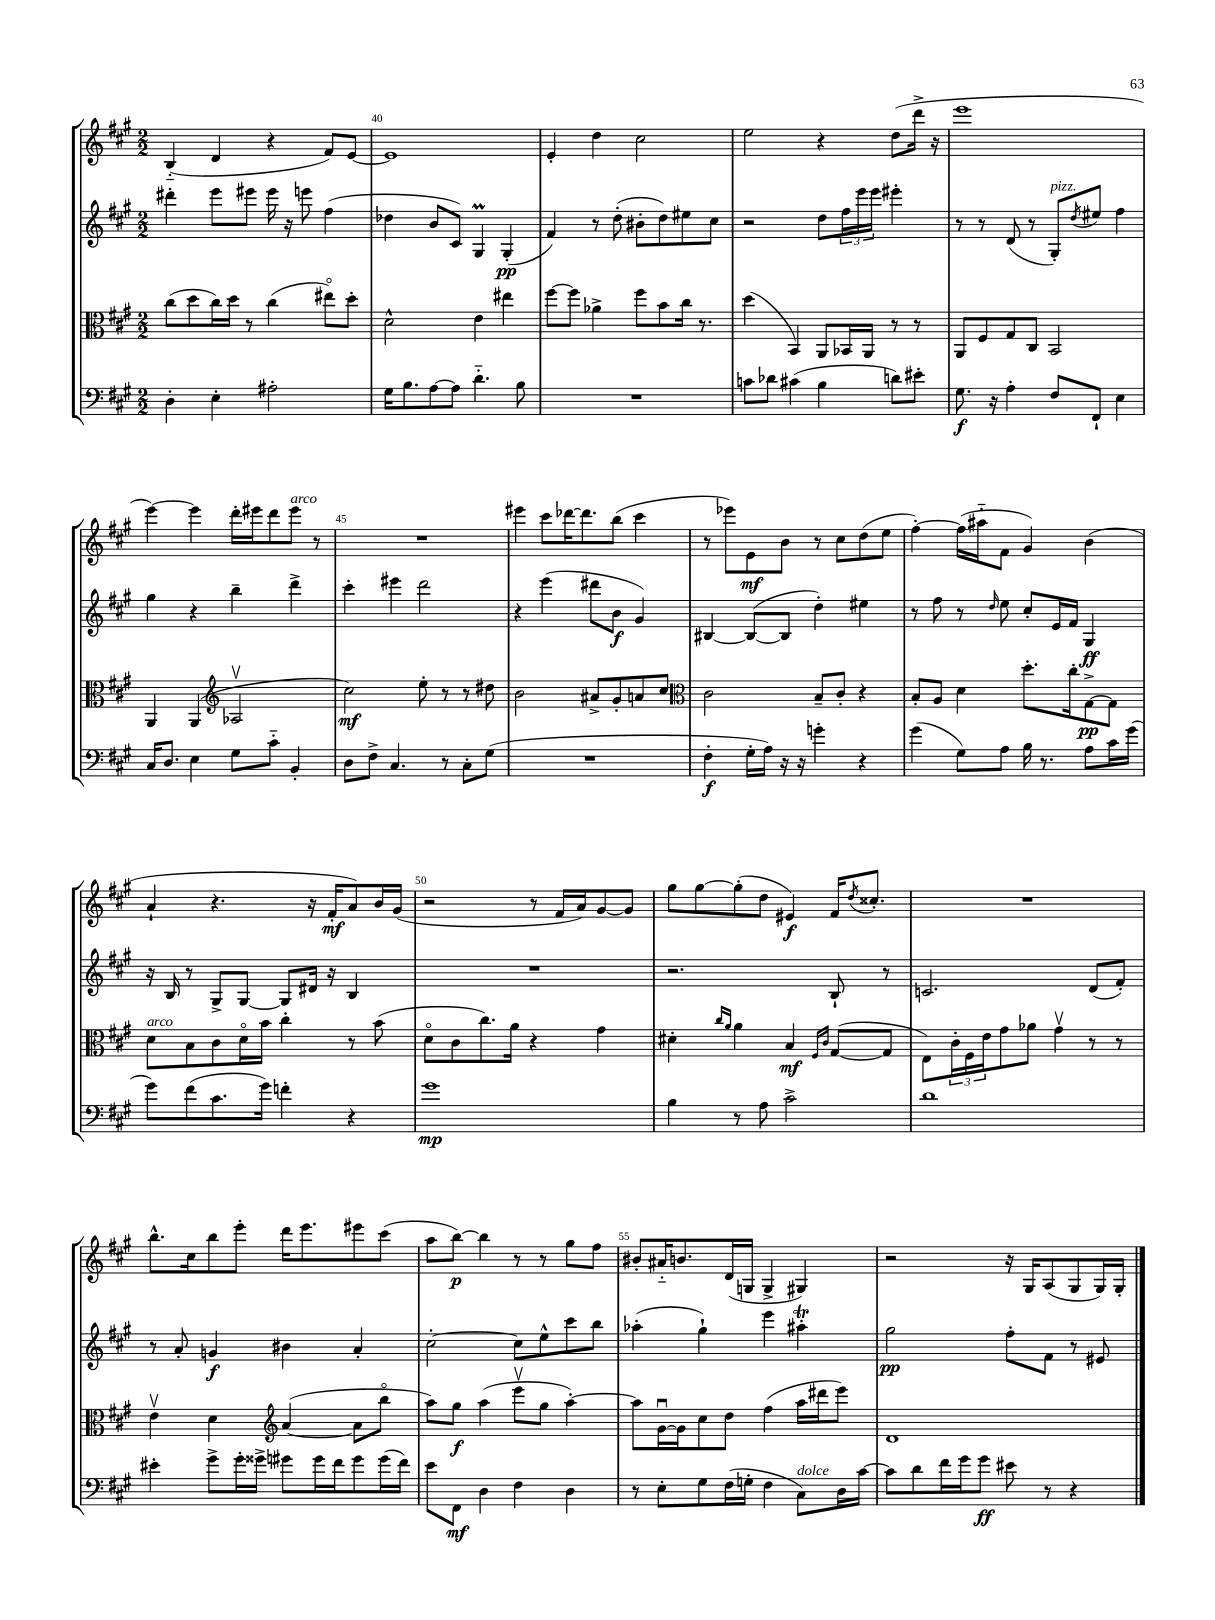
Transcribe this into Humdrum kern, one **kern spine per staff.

**kern	**dynam	**kern	**dynam	**kern	**dynam	**kern	**dynam
*part4	*part4	*part3	*part3	*part2	*part2	*part1	*part1
*staff4	*staff4	*staff3	*staff3	*staff2	*staff2	*staff1	*staff1
*clefF4	*	*clefC3	*	*clefG2	*	*clefG2	*
*k[f#c#g#]	*	*k[f#c#g#]	*	*k[f#c#g#]	*	*k[f#c#g#]	*
*M2/2	*	*M2/2	*	*M2/2	*	*M2/2	*
=39	=39	=39	=39	=39	=39	=39	=39
4D'\	.	(8cc#\L	.	4ddd#X'\	.	(4B/	.
.	.	8dd\	.	.	.	.	.
4E'\	.	16cc#\L)	.	8eee\L	.	4d/	.
.	.	16dd\JJ	.	.	.	.	.
.	.	8r	.	8eee#X\J	.	.	.
2A#X'\	.	(4cc#\	.	16eee#\	.	4r	.
.	.	.	.	16r	.	.	.
.	.	.	.	8eeen\	.	.	.
.	.	8ee#X\L)	.	(4ff#\	.	8f#/L)	.
.	.	8dd'\J	.	.	.	[8e/J	.
=40	=40	=40	=40	=40	=40	=40	=40
16G#\KL	.	2d^^\	.	4dd-X\	.	1e]	.
8.B\	.	.	.	.	.	.	.
[8A\	.	.	.	8b/L	.	.	.
8A\J]	.	.	.	8c#/J)	.	.	.
4.d\	.	4e\	.	4G#m/	.	.	.
.	.	4ee#X\	.	(4G#'/	pp	.	.
8B\	.	.	.	.	.	.	.
=41	=41	=41	=41	=41	=41	=41	=41
1r	.	[8ff#\L	.	4f#/)	.	4e'/	.
.	.	8ff#\J]	.	.	.	.	.
.	.	4a-X^\	.	8r	.	4dd\	.
.	.	.	.	(8dd'\	.	.	.
.	.	8ff#\L	.	8b#X'\L	.	2cc#\	.
.	.	8b\	.	8dd\)	.	.	.
.	.	16cc#\Jk	.	8ee#X\	.	.	.
.	.	8.r	.	.	.	.	.
.	.	.	.	8cc#\J	.	.	.
=42	=42	=42	=42	=42	=42	=42	=42
8cn\L	.	(4dd\	.	2r	.	2ee\	.
8d-X\J	.	.	.	.	.	.	.
(4c#X\	.	4BB/)	.	.	.	.	.
4B\	.	8AA/L	.	8dd\L	.	4r	.
.	.	16BB-X/L	.	24ff#\L	.	.	.
.	.	.	.	24eee\	.	.	.
.	.	16AA/JJ	.	.	.	.	.
.	.	.	.	24eee\JJ	.	.	.
8dn\L)	.	8r	.	4eee#X'\	.	(8dd\L	.
8e#X'\J	.	8r	.	.	.	16ddd^\Jk	.
.	.	.	.	.	.	16r	.
=43	=43	=43	=43	=43	=43	=43	=43
8.G#\	f	8AA/L	.	8r	.	1eee	.
.	.	8F#/	.	8r	.	.	.
16r	.	.	.	.	.	.	.
4A'\	.	8G#/	.	(8d/	.	.	.
.	.	8C#/J	.	8r	.	.	.
!	!	!	!	!LO:TX:a:i:t=pizz.	!	!	!
8F#/L	.	2BB/	.	8G#'/L)	.	.	.
.	.	.	.	8qdd/	.	.	.
8FF#`/J	.	.	.	8ee#X/J	.	.	.
4E\	.	.	.	4ff#\	.	.	.
!!LO:LB:g=z
=44	=44	=44	=44	=44	=44	=44	=44
16C#/KL	.	4AA/	.	4gg#\	.	[4eee\)	.
8.D/J	.	.	.	.	.	.	.
4E\	.	(4AA/	.	4r	.	4eee\]	.
*	*	*clefG2	*	*	*	*	*
8G#\L	.	2A-Xv/	.	4bb~\	.	16ddd'\LL	.
.	.	.	.	.	.	16eee#X\J	.
8c#\J	.	.	.	.	.	8ddd\	.
!	!	!	!	!	!	!LO:TX:a:i:t=arco	!
4BB'/	.	.	.	4ddd^\	.	8eee#\J	.
.	.	.	.	.	.	8r	.
=45	=45	=45	=45	=45	=45	=45	=45
8D\L	.	2cc#\)	mf	4ccc#'\	.	1r	.
8F#^\J	.	.	.	.	.	.	.
4.C#/	.	.	.	4eee#X\	.	.	.
.	.	8ee'\	.	2ddd\	.	.	.
8r	.	8r	.	.	.	.	.
8C#'\L	.	8r	.	.	.	.	.
(8G#\J	.	8dd#X\	.	.	.	.	.
=46	=46	=46	=46	=46	=46	=46	=46
1r	.	2b\	.	4r	.	4eee#X\	.
.	.	.	.	(4eee\	.	8ccc#\L	.
.	.	.	.	.	.	[16ddd-X\K	.
.	.	.	.	.	.	8.ddd-\]	.
.	.	8a#X^/L	.	8ddd#X\L	.	.	.
.	.	8g#'/	.	8b\J	f	(8bb\J	.
.	.	8an/	.	4g#/)	.	4ccc#\	.
.	.	8cc#/J	.	.	.	.	.
=47	=47	=47	=47	=47	=47	=47	=47
*	*	*clefC3	*	*	*	*	*
4F#'\	f	2c#\	.	[4B#X/	.	8r	.
.	.	.	.	.	.	8eee-X\L)	.
16G#'\LL	.	.	.	(8B#/L_	.	8e\	mf
16A\JJ)	.	.	.	.	.	.	.
16r	.	.	.	8B#/J]	.	8b\J	.
16r	.	.	.	.	.	.	.
4gn'\	.	8B~/L	.	4dd'\)	.	8r	.
.	.	8c#'/J	.	.	.	8cc#\L	.
4r	.	4r	.	4ee#X\	.	(8dd\	.
.	.	.	.	.	.	8ee\J	.
=48	=48	=48	=48	=48	=48	=48	=48
(4g#\	.	8B'/L	.	8r	.	[4ff#'\)	.
.	.	8A/J	.	8ff#\	.	.	.
8G#\L)	.	4d\	.	8r	.	(16ff#\LL]	.
.	.	.	.	.	.	16aa#X\J	.
.	.	.	.	16qqdd/	.	.	.
8A\J	.	.	.	8ee\	.	8f#\J	.
16B\	.	8.dd'\L	.	8cc#'/L	.	4g#/)	.
8.r	.	.	.	.	.	.	.
.	.	.	.	16e/L	.	.	.
.	.	16cc#'\k	.	16f#/JJ	.	.	.
8A\L	.	[8G#^\	pp	4G#/	ff	(4b\	.
16c#\L	.	8G#\J]	.	.	.	.	.
(16g#\JJ	.	.	.	.	.	.	.
!!LO:LB:g=z
=49	=49	=49	=49	=49	=49	=49	=49
!	!	!LO:TX:a:i:t=arco	!	!	!	!	!
8g#\L)	.	8d\L	.	16r	.	4a`/	.
.	.	.	.	16B/	.	.	.
(8f#\	.	8B\	.	8r	.	.	.
8.c#\	.	8c#\	.	8G#^/L	.	4.r	.
.	.	16d\L	.	[8G#/J	.	.	.
16g#\Jk)	.	16b\JJ	.	.	.	.	.
4fn'\	.	4cc#'\	.	8G#/L]	.	.	.
.	.	.	.	16d#X/Jk	.	16r	.
.	.	.	.	16r	.	16f#'/KL	mf
4r	.	8r	.	4B/	.	8a/)	.
.	.	(8b\	.	.	.	16b/L	.
.	.	.	.	.	.	(16g#/JJ	.
=50	=50	=50	=50	=50	=50	=50	=50
1g#	mp	8d\L	.	1r	.	2r	.
.	.	8c#\	.	.	.	.	.
.	.	8.cc#\)	.	.	.	.	.
.	.	16a\Jk	.	.	.	.	.
.	.	4r	.	.	.	8r	.
.	.	.	.	.	.	16f#/LL	.
.	.	.	.	.	.	16a/J)	.
.	.	4g#\	.	.	.	[8g#/	.
.	.	.	.	.	.	8g#/J]	.
=51	=51	=51	=51	=51	=51	=51	=51
4B\	.	4d#X'\	.	2.r	.	8gg#\L	.
.	.	.	.	.	.	[8gg#\	.
.	.	16qqcc#/LL	.	.	.	.	.
.	.	16qqa/JJ	.	.	.	.	.
8r	.	4a\	.	.	.	(8gg#'\]	.
8A\	.	.	.	.	.	8dd\J	.
2c#^\	.	4B/	mf	.	.	4e#X/)	f
.	.	16qqF#/LL	.	.	.	.	.
.	.	16qqc#/JJ	.	.	.	.	.
.	.	([8G#/L	.	8B`/	.	16f#/KL	.
.	.	.	.	.	.	8qdd/	.
.	.	.	.	.	.	8.cc##X'/J	.
.	.	8G#/J]	.	8r	.	.	.
=52	=52	=52	=52	=52	=52	=52	=52
1d	.	8E\L)	.	2.cn/	.	1r	.
.	.	24c#'\L	.	.	.	.	.
.	.	24F#\	.	.	.	.	.
.	.	24e\J	.	.	.	.	.
.	.	8g#\	.	.	.	.	.
.	.	8a-X\J	.	.	.	.	.
.	.	4g#v\	.	.	.	.	.
.	.	8r	.	(8d/L	.	.	.
.	.	8r	.	8f#'/J)	.	.	.
!!LO:LB:g=z
=53	=53	=53	=53	=53	=53	=53	=53
4e#X'\	.	4ev\	.	8r	.	8.bb^^\L	.
.	.	.	.	8a'/	.	.	.
.	.	.	.	.	.	16cc#\k	.
8g#^\L	.	4d\	.	4gn/	f	8bb\	.
16g#'\L	.	.	.	.	.	8eee'\J	.
16g##X^\JJ	.	.	.	.	.	.	.
*	*	*clefG2	*	*	*	*	*
8g#X\L	.	([4a/	.	4b#X\	.	16ddd\KL	.
.	.	.	.	.	.	8.eee\	.
16g#\L	.	.	.	.	.	.	.
16f#\J	.	.	.	.	.	.	.
8g#\	.	8a\L]	.	4a'/	.	8eee#X\	.
(16g#\L	.	8bb\J	.	.	.	(8ccc#\J	.
16f#\JJ)	.	.	.	.	.	.	.
=54	=54	=54	=54	=54	=54	=54	=54
8e\L	.	8aa\L)	.	[2cc#'\	.	8aa\L	.
8FF#\J	mf	8gg#\J	f	.	.	[8bb\J)	p
4D\	.	(4aa\	.	.	.	4bb\]	.
4F#\	.	8eeev\L	.	8cc#\L]	.	8r	.
.	.	8gg#\J	.	8ee^^\	.	8r	.
4D\	.	[4aa'\)	.	8ccc#\	.	8gg#\L	.
.	.	.	.	8bb\J	.	8ff#\J	.
=55	=55	=55	=55	=55	=55	=55	=55
8r	.	8aa\L]	.	(4aa-X'\	.	8b#X'/L	.
8E'\L	.	[16g#u\L	.	.	.	16a#X/K	.
.	.	16g#\J]	.	.	.	8.bn/	.
8G#\	.	8cc#\	.	4gg#`\)	.	.	.
(16F#\L	.	8dd\J	.	.	.	(16d/L	.
16Gn'\JJ	.	.	.	.	.	16Gn/JJ	.
4F#\	.	(4ff#\	.	4eee\	.	4G^/	.
!LO:TX:a:i:t=dolce	!	!	!	!	!	!	!
8C#\L)	.	16aa\LL	.	4aa#Xt'\	.	4G#X/)	.
.	.	16ddd#X\J	.	.	.	.	.
16D\L	.	8eee\J)	.	.	.	.	.
[16c#\JJ	.	.	.	.	.	.	.
=56	=56	=56	=56	=56	=56	=56	=56
8c#\L]	.	1d	.	2gg#\	pp	2r	.
8d\	.	.	.	.	.	.	.
16f#\L	.	.	.	.	.	.	.
16g#\J	.	.	.	.	.	.	.
8g#\J	ff	.	.	.	.	.	.
8e#X\	.	.	.	8ff#'\L	.	16r	.
.	.	.	.	.	.	16G#/KL	.
8r	.	.	.	8f#\J	.	(8A/	.
4r	.	.	.	8r	.	8G#/	.
.	.	.	.	8e#X/	.	16G#/L)	.
.	.	.	.	.	.	16G#'/JJ	.
==	==	==	==	==	==	==	==
*-	*-	*-	*-	*-	*-	*-	*-
